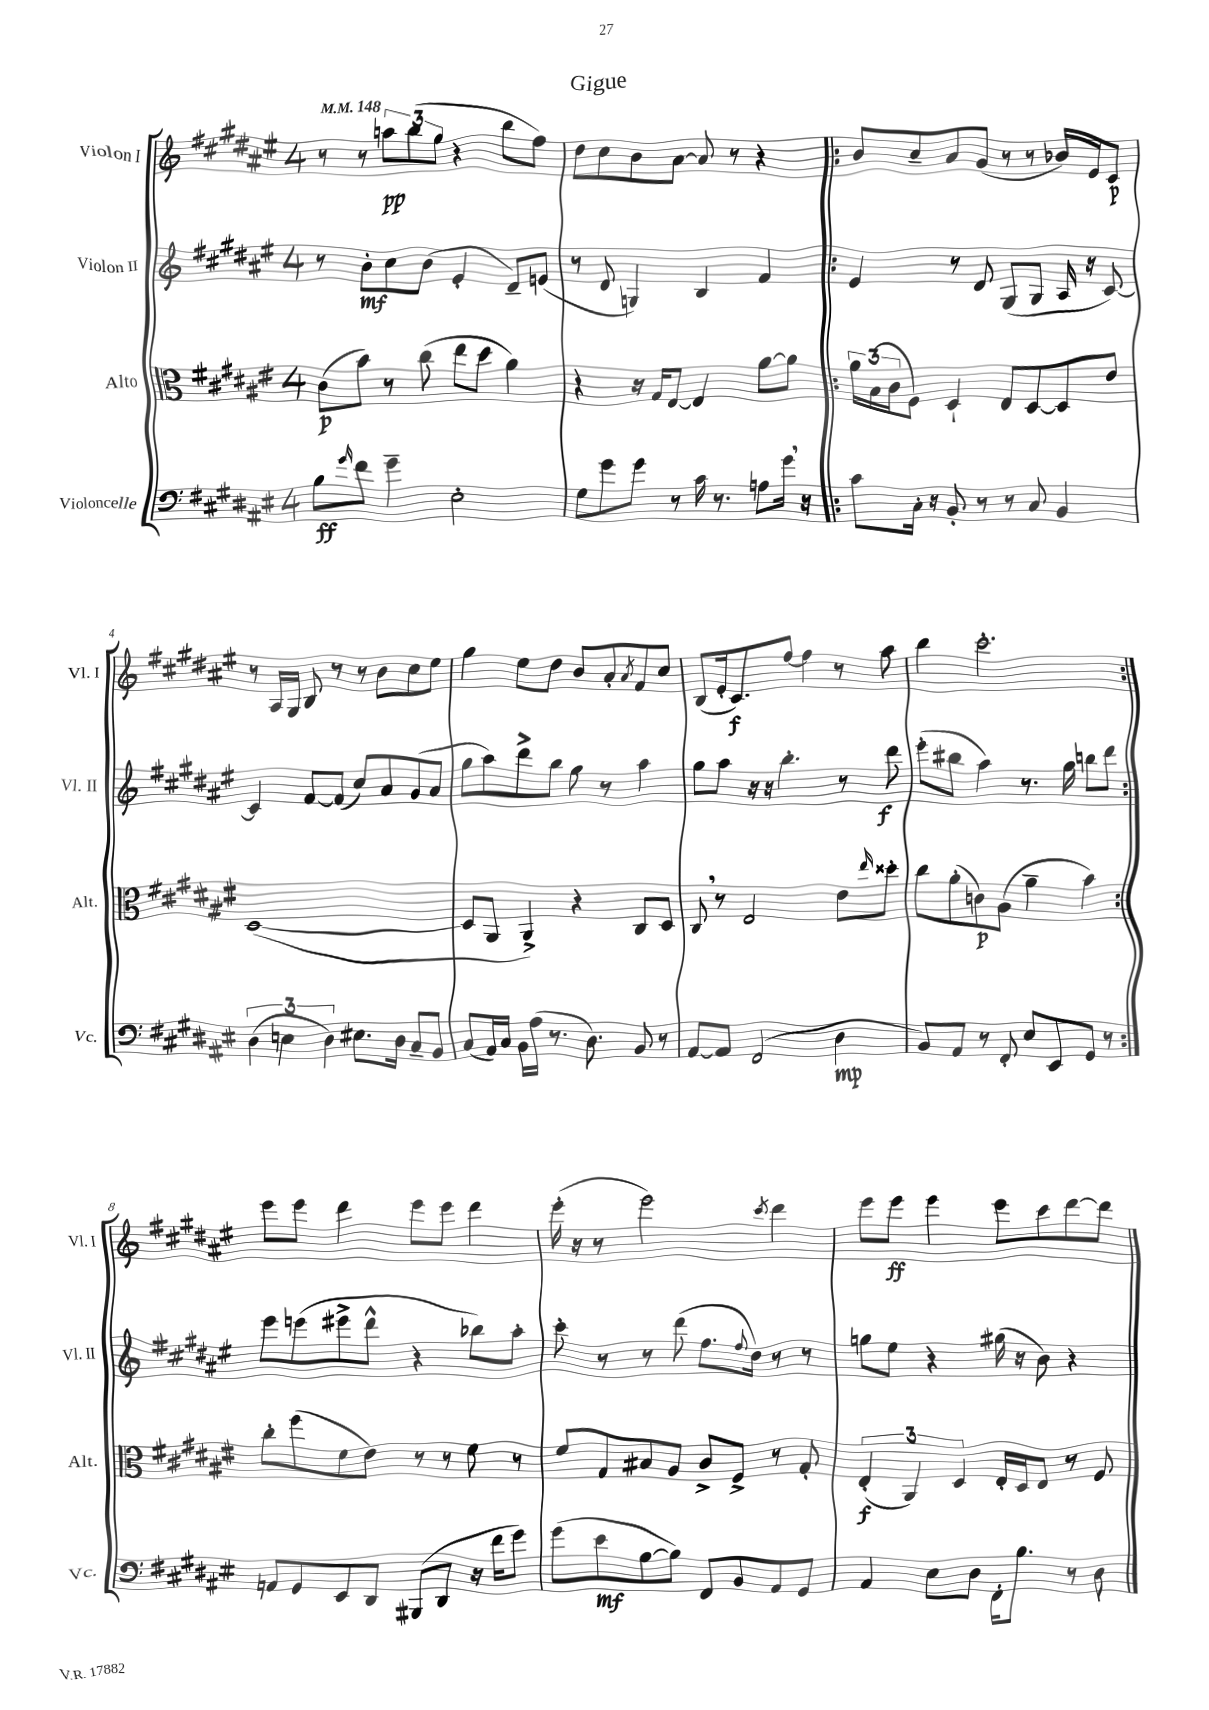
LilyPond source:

\header { title = "Gigue" }
<<
\new StaffGroup <<
\new Staff = "s0" \with { instrumentName = "Violon I" shortInstrumentName = "Vl. I" } {
    \clef treble \key fis \major \once \override Staff.TimeSignature.style = #'single-digit \time 4/4 \tempo 4 = 148
    r8 r8 \tuplet 3/2 { a''8\pp b''8( gis''8 } r4 b''8 fis''8) |
    dis''8 cis''8 b'8 ais'8~ ais'8 r8 r4 |
    \repeat volta 2 { b'8 cis''8-- ais'8 gis'8( r8 r8 bes'16) eis'16 cis'8\p |
    r8 ais16 gis16 b8 r8 r8 b'8 cis''8 eis''8 |
    gis''4 eis''8 dis''8 b'8 ais'8-. \acciaccatura { ais'8 } fis'8 cis''8 |
    b8( eis'16-. cis'8.\f) fis''8~ fis''4 r8 ais''8 |
    b''4 cis'''2.-. | }
    eis'''8 eis'''8 dis'''4 eis'''8 eis'''8 dis'''4 |
    eis'''16-.( r16 r8 eis'''2) \acciaccatura { cis'''8 } dis'''4 |
    eis'''8 eis'''8\ff eis'''4 eis'''8 cis'''8 dis'''8~ dis'''8 \bar "|." |
}
\new Staff = "s1" \with { instrumentName = "Violon II" shortInstrumentName = "Vl. II" } {
    \clef treble \key fis \major \once \override Staff.TimeSignature.style = #'single-digit \time 4/4
    r8 b'8-.\mf cis''8 b'8( eis'4-. dis'8--) e'8( |
    r8 dis'8 g4) b4 fis'4 |
    \repeat volta 2 { eis'4 r8 dis'8 gis8( gis8 ais16 r16 cis'8~) |
    cis'4 fis'8~ fis'8( cis''8) ais'8 gis'8( ais'8 |
    gis''8 ais''8) dis'''8-> b''8 gis''8 r8 ais''4 |
    gis''8 ais''8 r16 r16 b''4.-. r8 dis'''8\f |
    eis'''8-.( bis''8 ais''4) r8. gis''16 b''8 dis'''8 | }
    eis'''8 e'''8( eis'''8-> dis'''8-^ r4 bes''8) ais''8-. |
    cis'''8-. r8 r8 dis'''8( fis''8. \appoggiatura { fis''8 } dis''16) r8 r8 |
    g''8 eis''8 r4 gis''16( r16 b'8) r4 \bar "|." |
}
\new Staff = "s2" \with { instrumentName = "Alto" shortInstrumentName = "Alt." } {
    \clef alto \key fis \major \once \override Staff.TimeSignature.style = #'single-digit \time 4/4
    cis'8\p( b'8) r8 cis''8( eis''8 dis''8 ais'4) |
    r4 r16 gis16 eis8~ eis4 ais'8~ ais'8 |
    \repeat volta 2 { \tuplet 3/2 { ais'16 b16( cis'16 } fis8) dis4-! eis8 dis8~ dis8 eis'8 |
    dis1~( |
    dis8 ais,8 ais,4->) r4 cis8 dis8 |
    cis8 \breathe r8 eis2 eis'8 \grace { eis''16 } disis''8-. |
    cis''8 ais'8-.( c'8\p) ais8( ais'4-- b'4) | }
    cis''8-. fis''8( fis'8 eis'8) r8 r8 fis'8 r8 |
    fis'8 gis8 bis8 ais8 cis'8-> fis8-> r8 gis8-. |
    \tuplet 3/2 { eis4-.\f( ais,4) dis4 } eis16-. dis16 eis8 r8 fis8 \bar "|." |
}
\new Staff = "s3" \with { instrumentName = "Violoncelle" shortInstrumentName = "Vc." } {
    \clef bass \key fis \major \once \override Staff.TimeSignature.style = #'single-digit \time 4/4
    b8\ff \grace { gis'16 } fis'8 gis'4-- eis2-. |
    gis8 gis'8 gis'8 r8 cis'16 r8. a8 gis'16 \breathe r16 |
    \repeat volta 2 { cis'8 cis16-. r16 b,8-. r8 r8 cis8 b,4 |
    \tuplet 3/2 { dis4( e4 dis4) } eis8. dis16 cis8-- b,8 |
    cis8( ais,16) cis16 b,16 ais16( r8. dis8.) b,8 r8 |
    ais,8~ ais,8 fis,2( dis4\mp |
    b,8) ais,8 r8 fis,8-. eis8 eis,8 gis,8 r8 | }
    a,8 gis,8 eis,8 dis,8 bis,,8( dis,8 r16 fis'16 gis'8) |
    gis'8( eis'8\mf b8~ b8) fis,8 b,8 ais,8 gis,8 |
    ais,4 eis8 dis8 fis,16-. b8. r8 dis8 \bar "|." |
}
>>
>>
